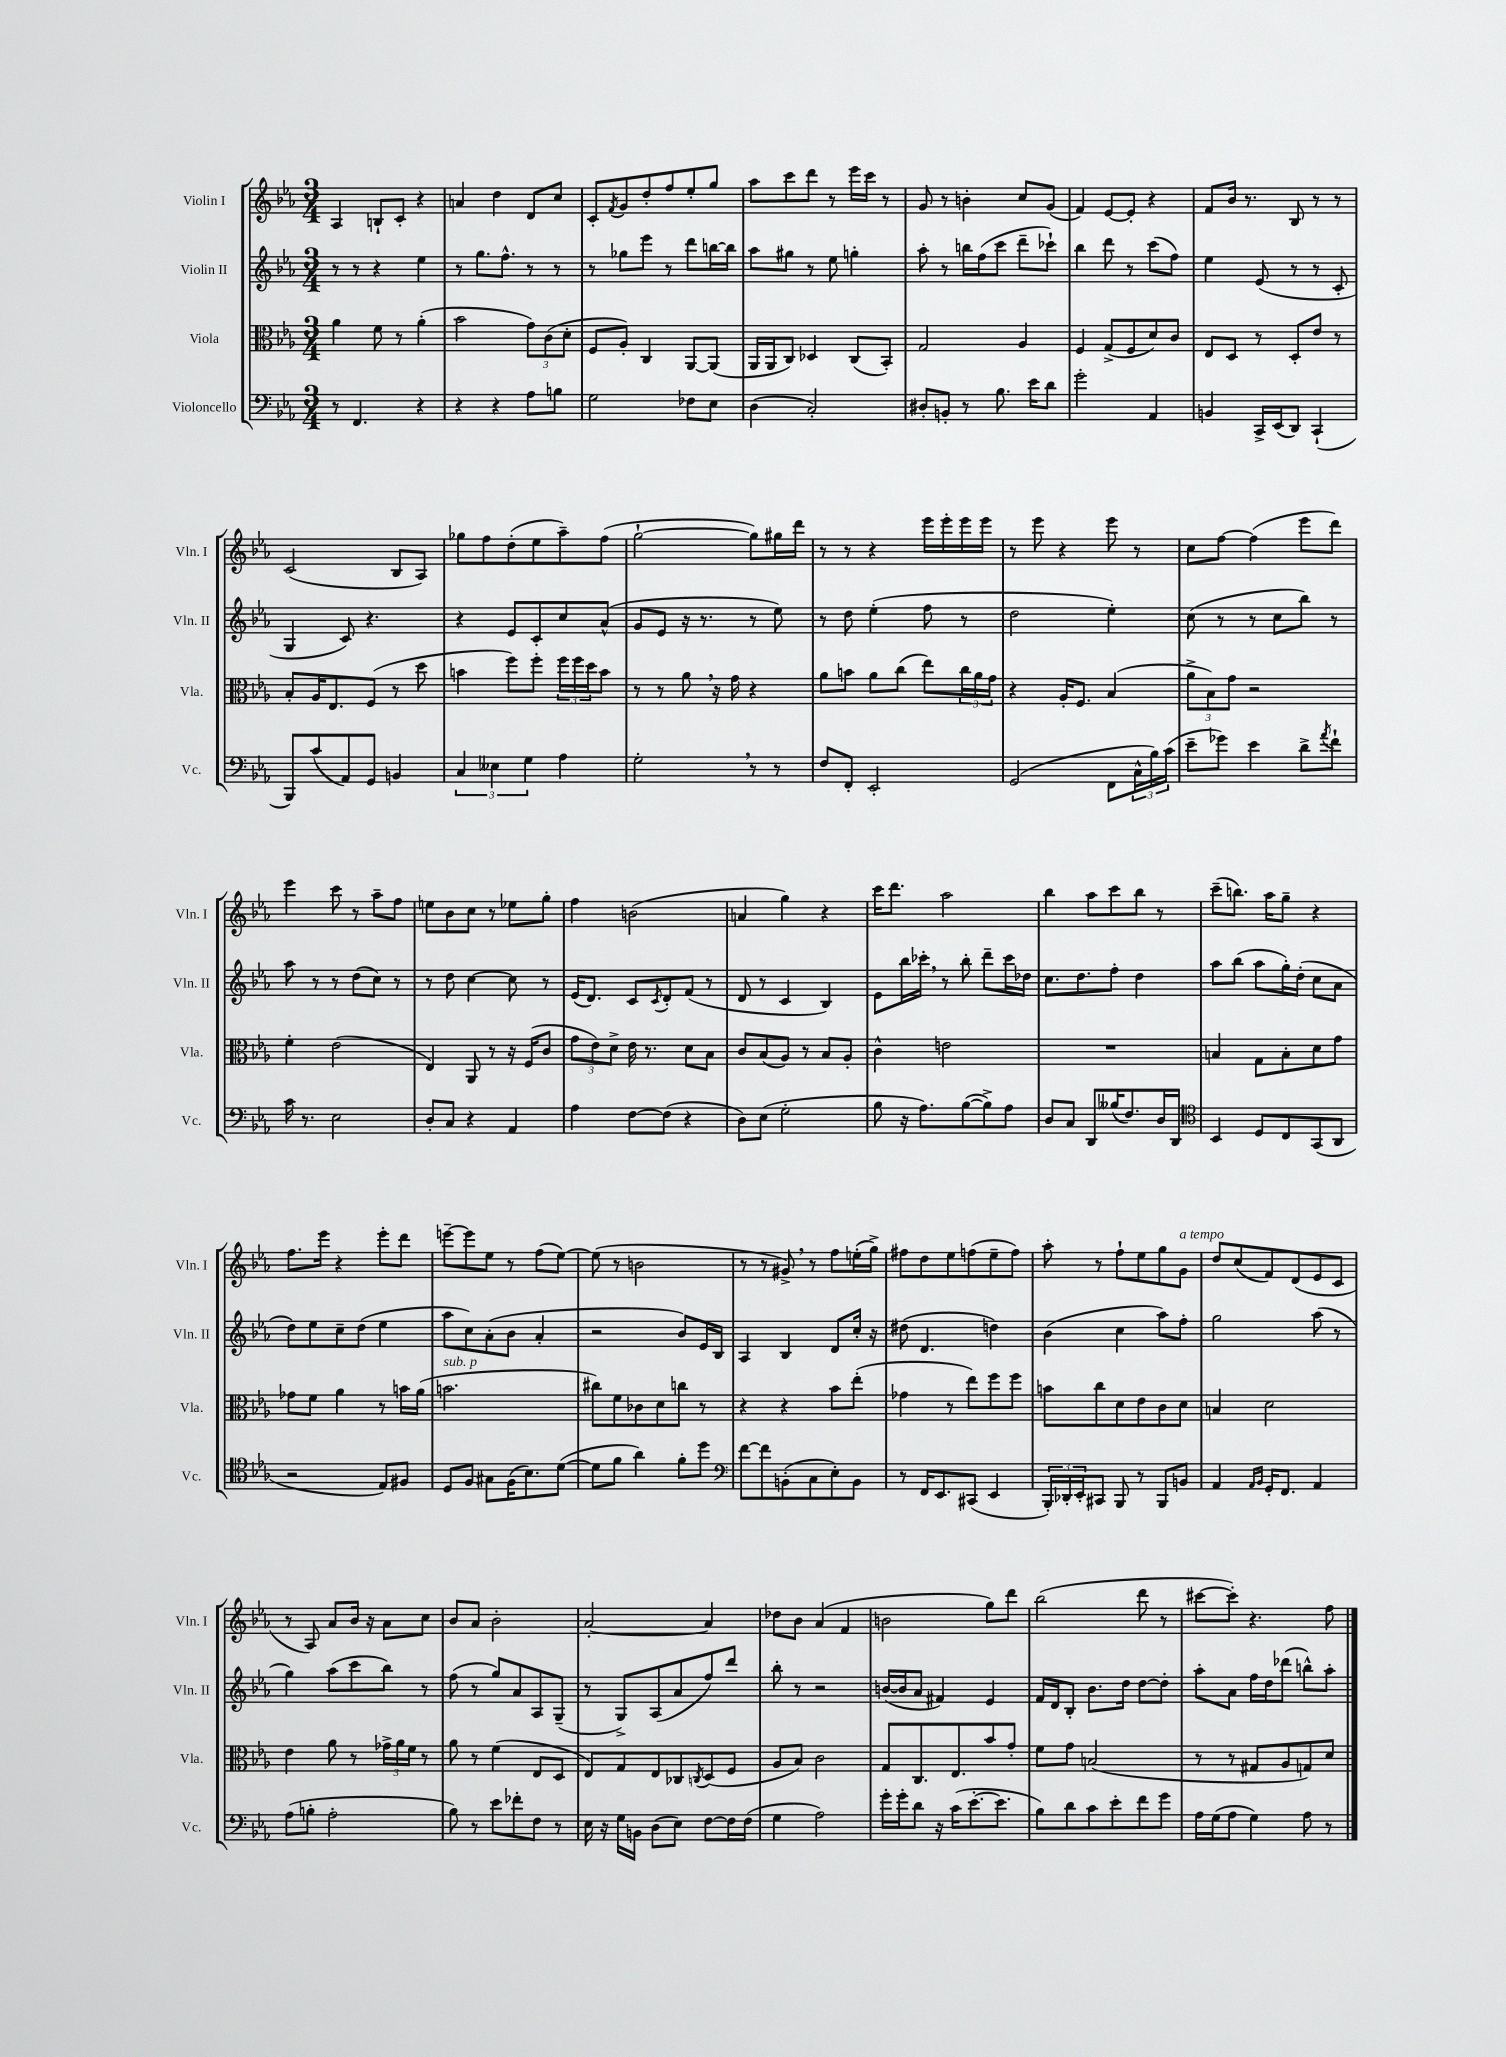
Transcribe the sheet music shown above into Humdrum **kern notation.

**kern	**kern	**kern	**kern
*part4	*part3	*part2	*part1
*staff4	*staff3	*staff2	*staff1
*I"Violoncello	*I"Viola	*I"Violin II	*I"Violin I
*I'Vc.	*I'Vla.	*I'Vln. II	*I'Vln. I
*clefF4	*clefC3	*clefG2	*clefG2
*k[b-e-a-]	*k[b-e-a-]	*k[b-e-a-]	*k[b-e-a-]
*M3/4	*M3/4	*M3/4	*M3/4
=23	=23	=23	=23
8r	4a-\	8r	4A-/
4.FF/	.	8r	.
.	8f\	4r	8Bn`/L
.	8r	.	8c'/J
4r	(4a-'\	4ee-\	4r
=24	=24	=24	=24
4r	2b-\	8r	4an/
.	.	8.gg\L	.
4r	.	.	4dd\
.	.	8.ff^^\J	.
8A-\L	12g\L)	8r	8d/L
.	(12c\	.	.
8Bn\J	.	8r	8cc/J
.	12d'\J	.	.
=25	=25	=25	=25
2G\	8F/L	8r	8c'/L
.	.	.	8qf/
.	8A-'/J)	8gg-X\L	8g/
.	4C/	8eee-\J	8dd'/
.	.	8r	8ff/
8F-X\L	[8AA-/L	8ddd\L	8ee-'/
8E-\J	(8AA-/J]	[16bbn\L	8gg/J
.	.	16bb\JJ]	.
=26	=26	=26	=26
(4D\	16AA-/LL	8aa-\L	8aa-\L
.	16AA-/J	.	.
.	8C/J)	8gg#X\J	8ccc\
2C'/)	4D-X/	8r	8ddd\J
.	.	8ee-\	8r
.	(8C/L	4ggn'\	16eee-\LL
.	.	.	16ccc\JJ
.	8BB-'/J)	.	8r
=27	=27	=27	=27
8D#X'/L	2G/	8aa-'\	8g/
8BBn'/J	.	8r	8r
8r	.	16bbn\LL	4bn'\
.	.	(16ff\J	.
8.B-\	.	8ccc\J	.
.	4A-/	8ddd~\L	8cc/L
16e-\KL	.	.	.
8d\J	.	8ccc-X`\J)	(8g/J
=28	=28	=28	=28
2g'\	4F/	4bb-\	4f/)
.	(8G^/L	8ddd\	[8e-/L
.	8F/	8r	8e-'/J]
4AA-/	8d/)	(8ccc\L	4r
.	8c/J	8ff\J)	.
=29	=29	=29	=29
4BBn/	8E-/L	4ee-\	8f/L
.	8D/J	.	16b-/Jk
.	.	.	8.r
16CC^/LL	8r	(8e-/	.
(16EE-/J	.	.	.
8DD/J)	8D'/L	8r	8B-/
(4CC`/	8e-/J	8r	8r
.	8r	8c'/	8r
!!LO:LB:g=z
=30	=30	=30	=30
8BBB-/L)	8B-'/L	4G/	(2c/
(8c/	16A-/K	.	.
.	8.E-/	.	.
8AA-/)	.	8c/)	.
8GG/J	(8F/J	4.r	.
4BBn/	8r	.	8B-/L
.	8dd\	.	8A-/J)
=31	=31	=31	=31
6C/	4bn\	4r	8gg-X\L
.	.	.	8ff\
6E--X\	.	.	.
.	8ff\L)	8e-/L	(8dd'\
6G\	.	.	.
.	8ff'\J	8c'/	8ee-\
4A-\	24ff\LL	8cc/	8aa-~\)
.	24ff\	.	.
.	24dd\J	.	.
.	8b\J	(8a-^^/J	(8ff\J
=32	=32	=32	=32
2G',\	8r	8g/L	[2gg`\
.	8r	8e-/J	.
.	8a-,\	16r	.
.	.	8.r	.
.	16r	.	.
.	16g\	.	.
8r	4r	8r	8gg\L])
8r	.	8ee-\)	16gg#X\L
.	.	.	16ddd\JJ
=33	=33	=33	=33
8F/L	8a-\L	8r	8r
8FF'/J	8bn\J	8dd\	8r
2EE-'/	8a-\L	(4ee-'\	4r
.	(8cc\J	.	.
.	8ee-\L)	8ff\	16eee-\LL
.	.	.	16eee-'\
.	24cc\L	8r	16eee-\
.	24a-\	.	.
.	.	.	16eee-\JJ
.	24g\JJ	.	.
=34	=34	=34	=34
(2GG/	4r	2dd\	8r
.	.	.	8eee-\
.	16A-'/KL	.	4r
.	8.F/J	.	.
8FF\L	(4B-/	4ee-'\)	8eee-\
24C^^\L	.	.	8r
24B-\)	.	.	.
(24c\JJ	.	.	.
=35	=35	=35	=35
8e-~\L	12a-^\L	(8cc\	8cc\L
.	12B-\)	.	.
8g-X\J)	.	8r	[8ff\J
.	12g\J	.	.
4e-\	2r	8r	(4ff\]
.	.	8cc\L	.
8d^\L	.	8bb-\J)	8eee-\L
8qa-/	.	.	.
8f`\J	.	8r	8ddd\J)
!!LO:LB:g=z
=36	=36	=36	=36
16c\	4f'\	8aa-\	4eee-\
8.r	.	.	.
.	.	8r	.
2E-\	(2e-\	8r	8ccc\
.	.	(8dd\L	8r
.	.	8cc\J)	8aa-~\L
.	.	8r	8ff\J
=37	=37	=37	=37
8D'/L	4E-/)	8r	8een\L
8C/J	.	8dd\	8b-\
4r	8AA-/	[4cc\	8cc\J
.	8r	.	8r
4AA-/	16r	8cc\]	8ee-X\L
.	(16F/KL	.	.
.	8c/J	8r	8gg'\J
=38	=38	=38	=38
4A-\	12g\L	(16e-/KL	4ff\
.	.	8.d/J)	.
.	12e-\)	.	.
.	12d^\J	.	.
[8F\L	16e-\	8c/L	(2bn\
.	8.r	.	.
.	.	8qc/	.
(8F\J]	.	8d'/	.
4r	8d\L	(8f/J	.
.	8B-\J	8r	.
=39	=39	=39	=39
8D\L)	8c/L	8d/	4an/
(8E-\J	(8B-/	8r	.
2G'\	8A-/J)	4c/	4gg\)
.	8r	.	.
.	8B-/L	4B-/)	4r
.	8A-'/J	.	.
=40	=40	=40	=40
8B-\	4c^^\	8e-\L	16ccc\KL
.	.	.	8.ddd\J
16r	.	16bb-\L	.
8.A-\L)	.	16ccc-X',\JJ	.
.	2en\	8r	2aa-\
([8B-\	.	8bb-'\	.
8B-^\])	.	8ddd~\L	.
8A-\J	.	16ccc-\L	.
.	.	16dd-X\JJ	.
=41	=41	=41	=41
8D/L	2.r	8.cc\L	4bb-\
8C/J	.	.	.
.	.	8.dd\	.
8DD/L	.	.	8aa-\L
(16B--X/K	.	8ff'\J	8ccc\
8.F/)	.	.	.
.	.	4dd\	8bb-\J
16D/L	.	.	8r
16DD/JJ	.	.	.
=42	=42	=42	=42
*clefC4	*	*	*
4BB-/	4Bn/	8aa-\L	(8ccc~\L
.	.	(8bb-\J	8.bbn\J)
8D/L	8G\L	8aa-\L	.
.	.	.	16aa-\KL
8C/	8B'\	16gg'\L)	8gg~\J
.	.	(16dd'\JJ	.
(8GG/	8d\	8cc\L	4r
8AA-/J	8g\J	8a-\J	.
!!LO:LB:g=z
=43	=43	=43	=43
2r	8g-X\L	8dd\L)	8.ff\L
.	8f\J	8ee-\	.
.	.	.	16eee-\Jk
.	4a-\	8cc~\	4r
.	.	(8dd\J	.
8E-/L)	8r	4ee-\	8eee-'\L
8F#X/J	16bn\LL	.	8ddd\J
.	(16a-\JJ	.	.
=44	=44	=44	=44
!	!LO:TX:a:i:t=sub. p	!	!
8D/L	2.bn\	8aa-\L	[8eeen~\L
8F/J	.	8cc\)	8eee\]
8G#X\L	.	(8a-'\	8ee-\J
(16F\K	.	8b-\J	8r
8.B-\)	.	.	.
.	.	4a-'/	(8ff\L
([8d\J	.	.	[8ee-\J)
=45	=45	=45	=45
8d\L]	8cc#X\L)	2r	(8ee-\]
8f\J	8f\	.	8r
4a-\)	8c-X\	.	2bn\
.	8d\	.	.
8f'\L	8ccn\J	8b-/L)	.
8dd\J	8r	16e-/L	.
.	.	16B-/JJ	.
=46	=46	=46	=46
*clefF4	*	*	*
[8f\L	4r	4A-/	8r
8f\]	.	.	8r
(8BBn'\	4r	4B-/	8g#X^,/)
8C\	.	.	8r
8E-'\)	8b-\L	8d/L	8ff\L
8BB\J	(8ee-'\J	16cc'/Jk	(16een'\L
.	.	16r	16gg^\JJ)
=47	=47	=47	=47
8r	4g-X\	(8dd#X\	8ff#X\L
16FF/KL	.	4.d/	8dd\
8.EE-/	.	.	.
.	8r	.	8ee-\
(8CC#X/J	8ee-\L)	.	(8ffn\
4EE-/	8ff\	4ddn\)	8ee-~\
.	8ff\J	.	8ff\J)
=48	=48	=48	=48
24BBB-'/LL)	8bn\L	(4b-\	8aa-'\
24DD-X'/	.	.	.
24EE-'/J	.	.	.
8CC#X/J	8cc\	.	8r
8BBB-/	8d\	4cc\	8ff`\L
8r	8e-\	.	8ee-\
8BBB-/L	8c\	8aa-\L)	8gg\
!	!	!	!LO:TX:a:i:t=a tempo
8BBn/J	8d\J	8ff'\J	8g\J
=49	=49	=49	=49
4AA-/	4Bn/	2gg\	8dd/L
.	.	.	(8cc/
16qqAA-/LL	.	.	.
16qqBB-/JJ	.	.	.
16GG'/KL	2d\	.	8f/)
8.FF/J	.	.	.
.	.	.	(8d/
4AA-/	.	(8aa-\	8e-/
.	.	8r	8c/J
!!LO:LB:g=z
=50	=50	=50	=50
(8A-\L	4e-\	4gg\)	8r
8Bn'\J	.	.	8A-/)
2A-'\	8a-\	(8aa-\L	8a-/L
.	8r	8ccc\	16b-/Jk
.	.	.	16r
.	24g-X^\LL	8bb-\J)	8a-\L
.	24a-\	.	.
.	24f\JJ	.	.
.	8r	8r	8cc\J
=51	=51	=51	=51
8B-\)	8a-\	(8ff\	8b-/L
8r	8r	8r	8a-/J
8e-\L	(4f\	8gg/L)	2b-'\
8f-X'\	.	8a-/	.
8F\J	8E-/L	8A-/	.
8r	8D/J	(8G~/J	.
=52	=52	=52	=52
16E-\	8E-/L)	8r	[2a-'/
16r	.	.	.
16G\LL	8G/	8G^/L)	.
16BBn\JJ	.	.	.
(8D\L	8E-/	(8A-/	.
8E-\J)	8C-X/	8a-/	.
.	8qCn/	.	.
[8F\L	(8D/	8ff/)	4a-/]
16F\L]	8F/J	8ddd/J	.
(16F\JJ	.	.	.
=53	=53	=53	=53
4G\	8A-/L	8bb-'\	8dd-X\L
.	8B-/J)	8r	8b-\J
2A-\)	2c\	2r	(4a-/
.	.	.	4f/
=54	=54	=54	=54
16g'\LL	8G/L	([16bn/LL	2bn\
16g'\J	.	16b/J]	.
8d\J	8.C/	8a-/J	.
16r	.	4f#X/)	.
(16c\KL	8.E-/	.	.
[8.e-'\	.	.	.
.	8b-/	4e-/	8gg\L)
8.e-\J]	.	.	.
.	8g'/J	.	8ddd\J
=55	=55	=55	=55
8B-\L)	8f\L	16f/LL	(2bb-\
.	.	16d/J	.
8d\	8g\J	8B-'/J	.
8c\	(2Bn/	8.b-\L	.
8e-'\	.	.	.
.	.	16dd\Jk	.
8f\	.	[8dd\L	8ddd\
8g\J	.	8dd'\J]	8r
=56	=56	=56	=56
16A-\LL	8r	8aa-'\L	[8ccc#X\L
(16G\J	.	.	.
8A-\J	8r	8a-\J	8ccc#'\J])
4G\)	8G#X/L	16ff\LL	4.r
.	.	16dd\J	.
.	8A-/	(8ddd-X\J	.
8A-\	8Gn/)	8bbn^^\L)	.
8r	8d/J	8aa-'\J	8ff\
==	==	==	==
*-	*-	*-	*-
